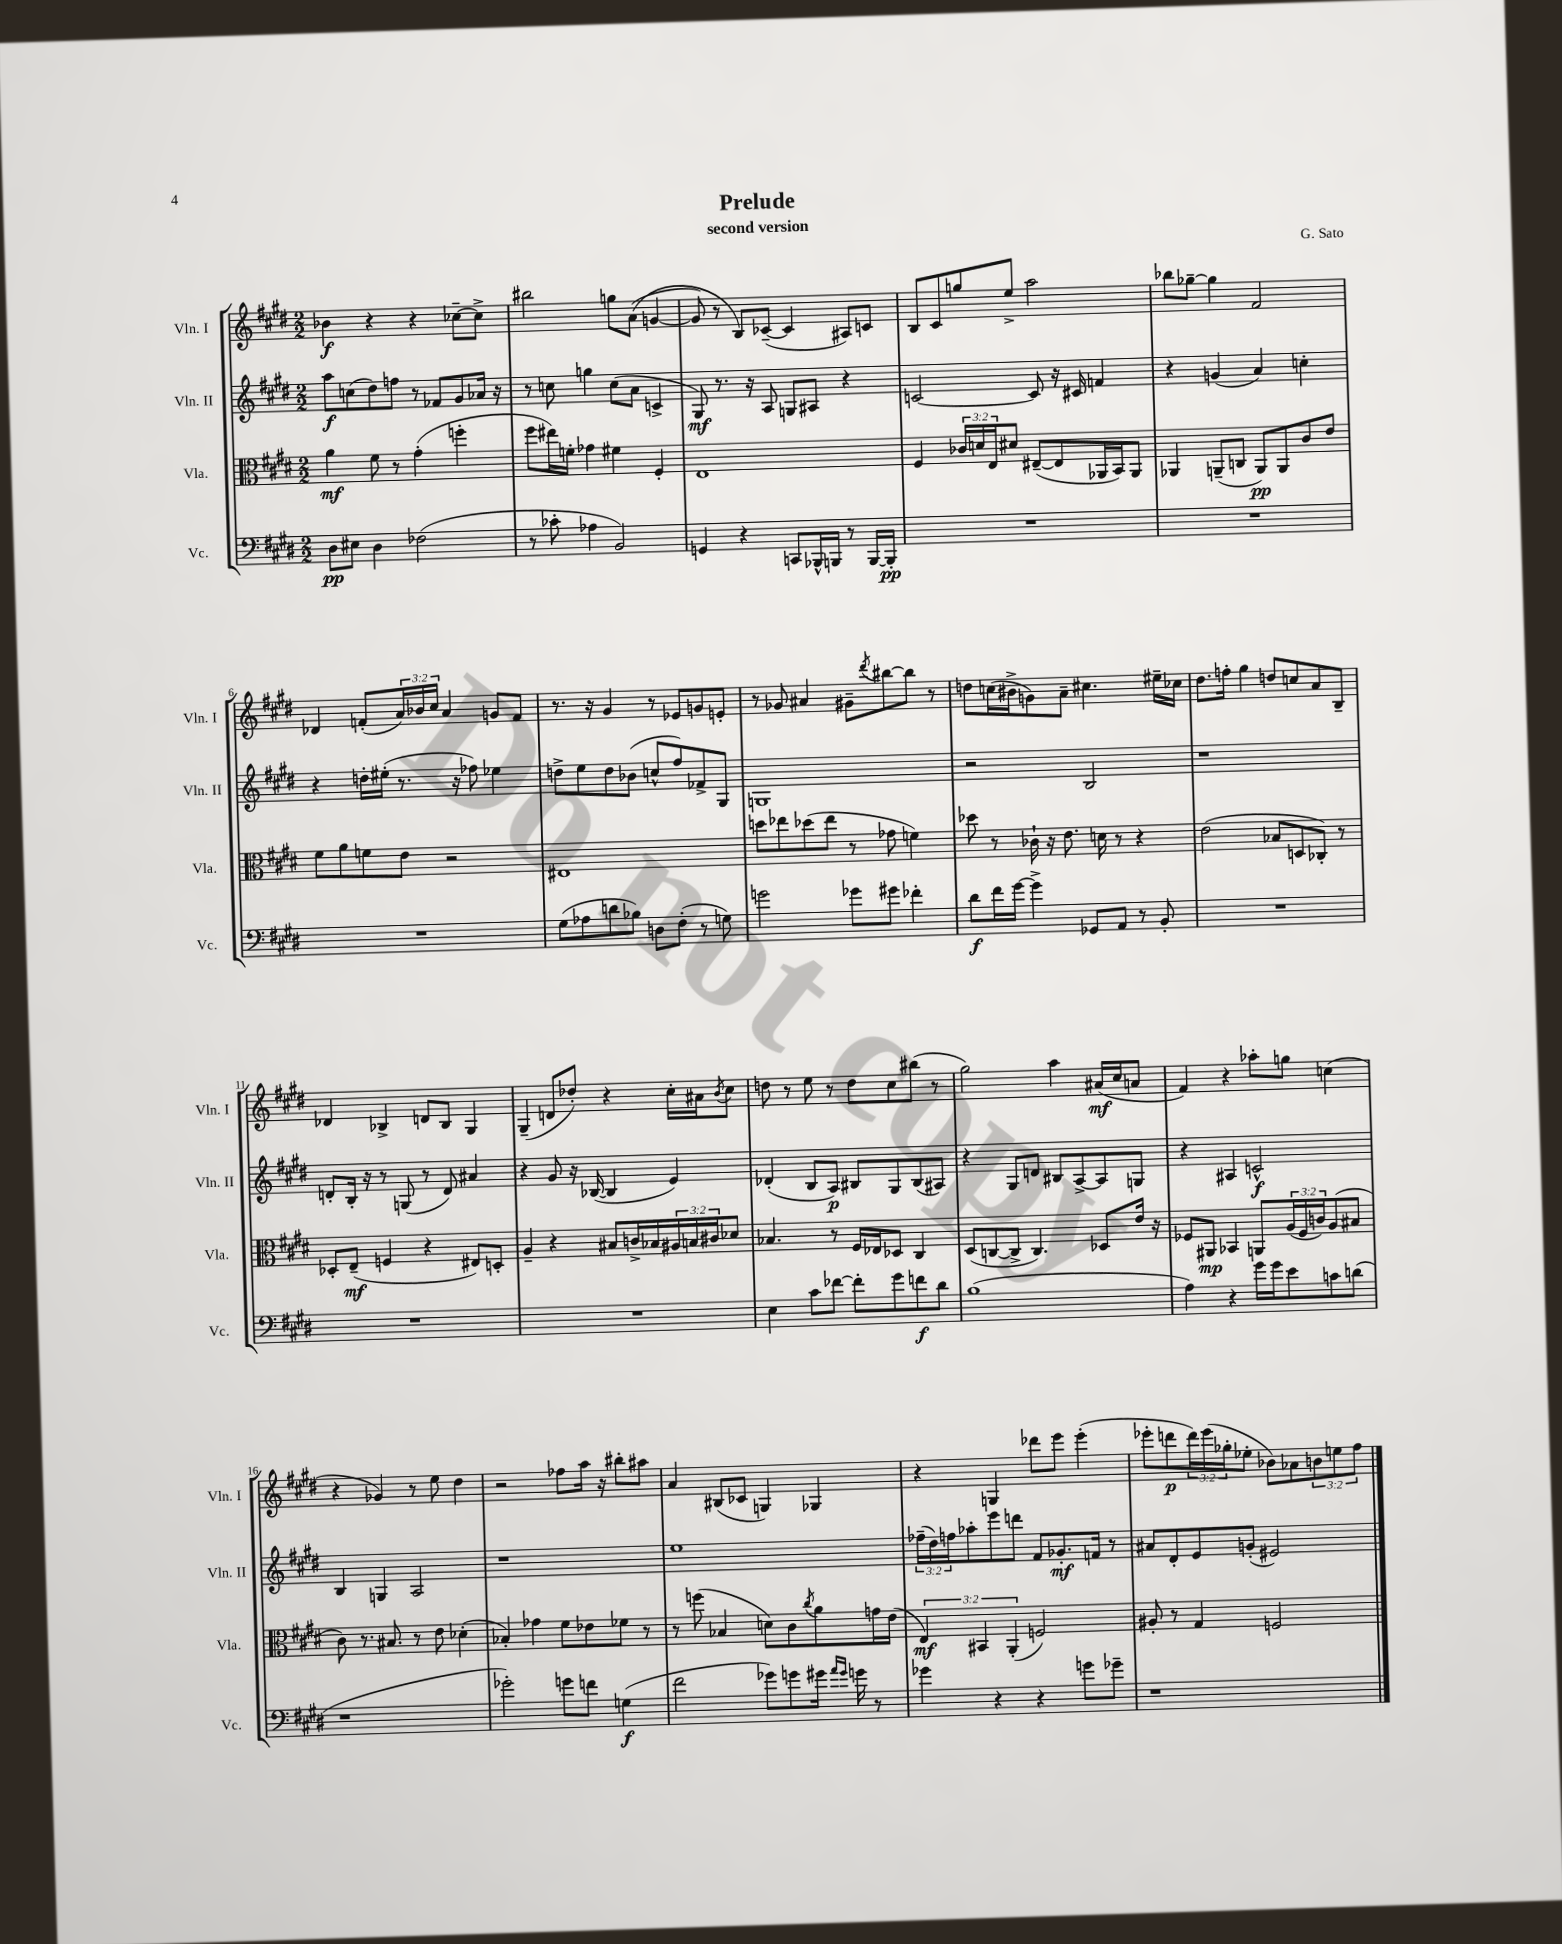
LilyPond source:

\header { title = "Prelude" composer = "G. Sato" subtitle = "second version" }
<<
\new StaffGroup <<
\new Staff = "s0" \with { instrumentName = "Vln. I" shortInstrumentName = "Vln. I" } {
    \clef treble \key e \major \numericTimeSignature \time 2/2 \override Staff.TupletNumber.text = #tuplet-number::calc-fraction-text
    bes'4\f r4 r4 ces''8~-- ces''8-> |
    bis''2 g''8 a'8(\( g'4~ |
    g'8) r8 b8\) ces'8~--( ces'4 ais8) c'8 |
    b8 cis'8 g''8 e''8-> a''2 |
    bes''8 ges''8~-- ges''4 fis'2 |
    des'4 f'8-.( \tuplet 3/2 { a'16) bes'16 cis''16 } a'4 g'8 f'8 |
    r8. r16 gis'4 r8 ees'8 g'8 e'8-. |
    r8 ges'8 ais'4 gis'8-- \acciaccatura { dis'''8 } bis''8~ bis''8 r8 |
    d''8 c''16( bis'16-> g'8) a'8-- cis''4. eis''16-- ces''16 |
    dis''8. f''16-. gis''4 d''8 c''8 a'8 b8-- |
    des'4 bes4-> d'8 bes8 gis4 |
    gis4--( d'8 des''8-.) r4 cis''16-. ais'16 \acciaccatura { b'8 } cis''8 |
    d''8 r8 e''8 r8 d''8 cis''8 bis''8( r8 |
    gis''2) a''4 ais'16\mf( cis''16 a'8 |
    fis'4) r4 aes''8-. g''8 c''4( |
    r4 ges'4) r8 e''8 dis''4 |
    r2 fes''8 a''16 r16 bis''8-. ais''8 |
    a'4 bis8( ces'8 g4) ges4 |
    r4 g4 des'''8 e'''8 e'''4-.( |
    ees'''8-. d'''8\p \tuplet 3/2 { d'''16) ees'''16( ges''16-. } ees''8-. bes'8) aes'8 \tuplet 3/2 { b'8 e''8 fis''8 } \bar "|." |
}
\new Staff = "s1" \with { instrumentName = "Vln. II" shortInstrumentName = "Vln. II" } {
    \clef treble \key e \major \numericTimeSignature \time 2/2 \override Staff.TupletNumber.text = #tuplet-number::calc-fraction-text
    a''8\f c''8( dis''8) f''8 r8 fes'8 gis'8 aes'16 r16 |
    r8 c''8 g''4 c''8( a'8 c'4-> |
    gis8\mf) r8. r16 a8 g8 ais8 r4 |
    c'2~ c'8 r16 cis'16 f'4 |
    r4 g'4( a'4) c''4-. |
    r4 d''16-. eis''16-.( r8. r16 fes''8) ees''4 |
    d''8-> e''8 d''8 bes'8( c''8-^ fis''8) fes'8-> gis8 |
    g1 |
    r2 b2 |
    r1 |
    d'8-. b16-. r16 r8 g8( r8 d'8) ais'4 |
    r4 gis'8 r16 bes16~( bes4 e'4) |
    des'4-.( b8 a8\p) bis8 gis8 bis8( ais8) |
    r4 gis8 d'8 bis8 a8~-> a8 g8 |
    r4 ais4 c'2-^\f |
    b4 g4 a2 |
    r1 |
    e''1 |
    \tuplet 3/2 { fes''16--( dis''16) f''16 } aes''8-. e'''8 d'''8 fis'8 ges'8.-.\mf f'16 r8 |
    ais'8 dis'8-. e'8 g'8-.( eis'2) \bar "|." |
}
\new Staff = "s2" \with { instrumentName = "Vla." shortInstrumentName = "Vla." } {
    \clef alto \key e \major \numericTimeSignature \time 2/2 \override Staff.TupletNumber.text = #tuplet-number::calc-fraction-text
    a'4\mf fis'8 r8 gis'4-.( f''4-. |
    fis''8 eis''16) f'16-. ges'4 fis'4 fis4-. |
    e1 |
    fis4 \tuplet 3/2 { ces'16 d'16 e16 } dis'8 eis8~--( eis8 aes,16 b,16) aes,8 |
    aes,4 a,8--( c8 a,8\pp) a,8 cis'8 e'8 |
    fis'8 a'8 f'8 e'8 r2 |
    eis1 |
    d''8 ees''8 des''8( ees''8 r8 ges'8 f'4) |
    des''8 r8 ces'16-! r16 e'8. d'16 r8 r4 |
    e'2( bes8 d8 ces8-.) r8 |
    des8-. e8--\mf( f4 r4 eis8) d8-. |
    a4-- r4 bis8 c'16-> bes16 \tuplet 3/2 { ais16 b16 cis'16 } des'8 |
    bes4. r8 fis16 ees16 des8 cis4 |
    dis8( c8~ c8-> c4.) des8 e'16 r16 |
    fes8 ais,8\mp bes,4 a,8 \tuplet 3/2 { a16( fes16 c'16) } a8( bis8 |
    cis'8) r8. bis8. r8 e'8 des'4-.( |
    bes4-.) ges'4 fis'8 ees'8 fes'8 r8 |
    r8 f''8( bes4 d'8) cis'8 \acciaccatura { cis''8 } a'8 g'16 e'16( |
    \tuplet 3/2 { e4\mf) bis,4 a,4-.( } f2) |
    ais8-. r8 gis4 f2 \bar "|." |
}
\new Staff = "s3" \with { instrumentName = "Vc." shortInstrumentName = "Vc." } {
    \clef bass \key e \major \numericTimeSignature \time 2/2
    dis8\pp eis8 dis4 fes2( |
    r8 ces'8-. aes4 b,2) |
    g,4 r4 c,8 bes,,16-^ b,,16 r8 b,,16~ b,,16-.\pp |
    R1 |
    R1 |
    R1 |
    gis8( aes8 d'8 bes8) d8 fis8-.( r8 g8) |
    g'2 ges'8 gis'8 fes'4-. |
    dis'8\f fis'16 gis'16~ gis'4-> ges,8 a,8 r8 b,8-. |
    R1 |
    R1 |
    R1 |
    e4 cis'8 fes'8~ fes'8-. gis'8 f'8\f dis'8 |
    b1( |
    a4) r4 gis'16 gis'16 e'8 c'8 d'8( |
    r1 |
    ges'2-.) g'8 f'8 g4\f( |
    fis'2 ges'8) g'8 gis'16 \grace { a'16 gis'16 } g'16 r8 |
    ges'4 r4 r4 g'8 ges'8-- |
    r1 \bar "|." |
}
>>
>>
